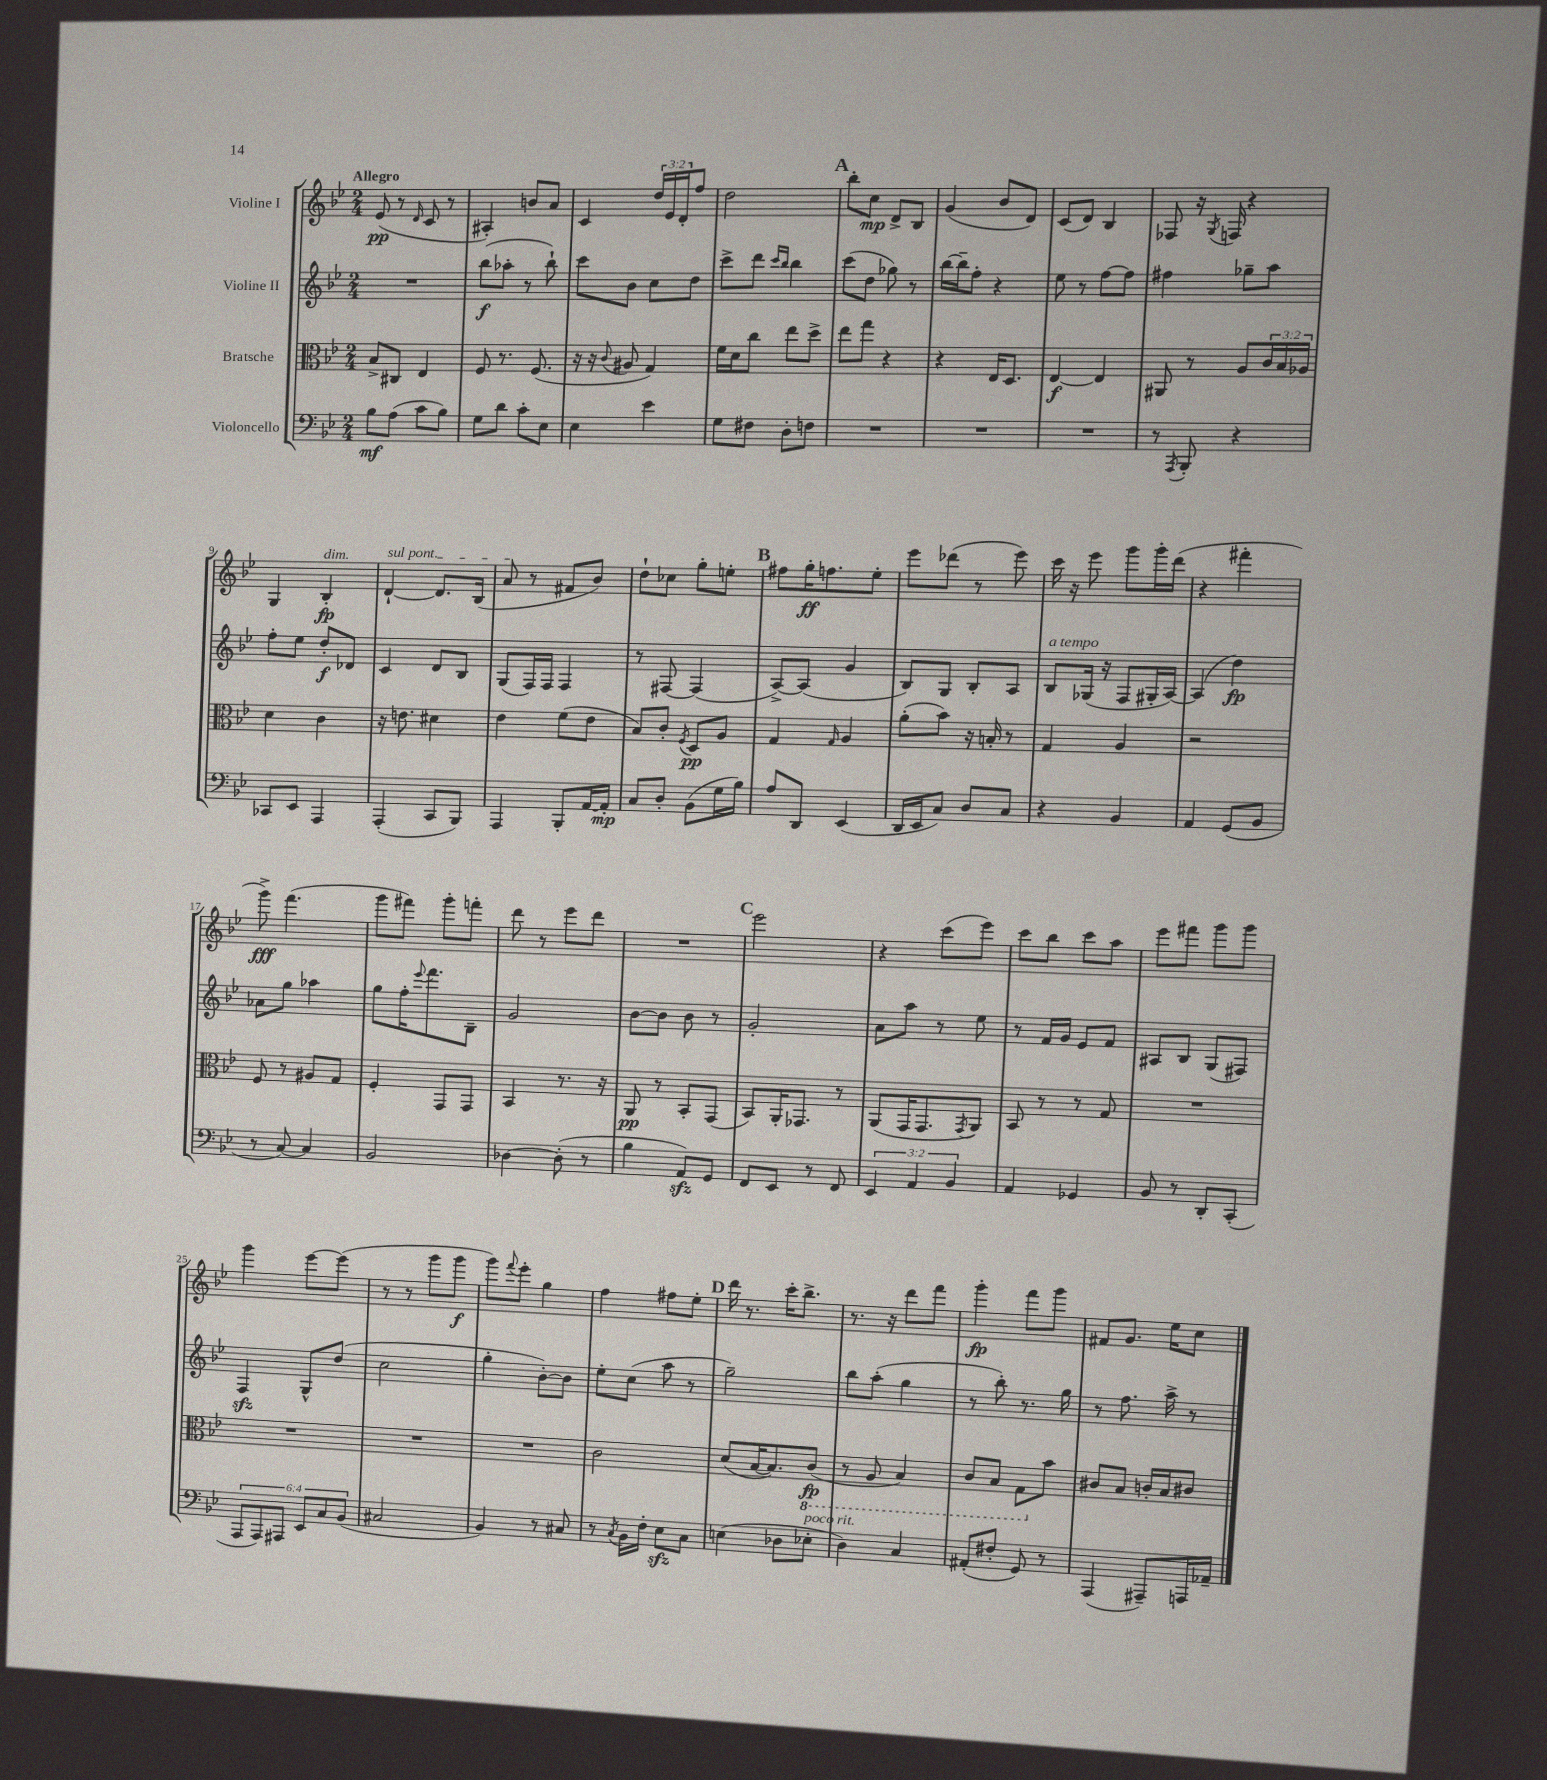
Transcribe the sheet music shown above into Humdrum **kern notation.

**kern	**dynam	**kern	**dynam	**kern	**dynam	**kern	**dynam
*part4	*part4	*part3	*part3	*part2	*part2	*part1	*part1
*staff4	*staff4	*staff3	*staff3	*staff2	*staff2	*staff1	*staff1
*I"Violoncello	*	*I"Bratsche	*	*I"Violine II	*	*I"Violine I	*
*clefF4	*	*clefC3	*	*clefG2	*	*clefG2	*
*k[b-e-]	*	*k[b-e-]	*	*k[b-e-]	*	*k[b-e-]	*
*M2/4	*	*M2/4	*	*M2/4	*	*M2/4	*
=1	=1	=1	=1	=1	=1	=1	=1
!	!	!	!	!	!	!LO:TX:a:B:t=Allegro	!
8B-\L	mf	8B-^/L	.	2r	.	(8e-/	pp
(8A\J	.	8C#X/J	.	.	.	8r	.
.	.	.	.	.	.	16qqd/	.
8c\L	.	4E-/	.	.	.	8c/	.
8B-\J)	.	.	.	.	.	8r	.
=2	=2	=2	=2	=2	=2	=2	=2
8G\L	.	8F/	.	(8bb-\L	f	4A#X'/)	.
8d\J	.	8.r	.	8aa-X'\J	.	.	.
8c'\L	.	.	.	8r	.	8bn/L	.
.	.	(8.F/	.	.	.	.	.
8E-\J	.	.	.	8bb-`\)	.	8a/J	.
=3	=3	=3	=3	=3	=3	=3	=3
4E-\	.	16r	.	8ccc\L	.	4c/	.
.	.	16r	.	.	.	.	.
.	.	8qqc/	.	.	.	.	.
.	.	8A#X/	.	8b-\J	.	.	.
4e-\	.	4G/)	.	8cc\L	.	24dd/LL	.
.	.	.	.	.	.	24e-/	.
.	.	.	.	.	.	24d'/J	.
.	.	.	.	8dd\J	.	8ff/J	.
=4	=4	=4	=4	=4	=4	=4	=4
8G\L	.	16f\LL	.	8ccc^\L	.	2dd\	.
.	.	16d\J	.	.	.	.	.
8F#X\J	.	8cc\J	.	8ddd\J	.	.	.
.	.	.	.	16qqccc/LL	.	.	.
.	.	.	.	16qqbb-/JJ	.	.	.
8D'\L	.	8ee-\L	.	4bb-\	.	.	.
8Fn\J	.	8dd^\J	.	.	.	.	.
!!LO:REH:place=s1:t=A
=5	=5	=5	=5	=5	=5	=5	=5
2r	.	8ee-\L	.	(8ccc\L	.	8bb-'\L	.
.	.	8gg\J	.	8dd\J	.	8cc\J	mp
.	.	4r	.	8gg-X\)	.	8d^/L	.
.	.	.	.	8r	.	8B-/J	.
=6	=6	=6	=6	=6	=6	=6	=6
2r	.	4r	.	[16bb-\LL	.	(4g/	.
.	.	.	.	16bb-~\J]	.	.	.
.	.	.	.	8ff'\J	.	.	.
.	.	16E-/KL	.	4r	.	8b-/L	.
.	.	8.D/J	.	.	.	.	.
.	.	.	.	.	.	8d/J)	.
=7	=7	=7	=7	=7	=7	=7	=7
2r	.	[4E-/	f	8ee-\	.	(8c/L	.
.	.	.	.	8r	.	8d/J)	.
.	.	4E-/]	.	[8ff\L	.	4B-/	.
.	.	.	.	8ff\J]	.	.	.
=8	=8	=8	=8	=8	=8	=8	=8
8r	.	8AA#X/	.	4ff#X\	.	8F-X/	.
8qAAA/	.	.	.	.	.	.	.
8BBB-'/	.	8r	.	.	.	16r	.
.	.	.	.	.	.	8qG/	.
.	.	.	.	.	.	16Fn/	.
4r	.	8A/L	.	8gg-X~\L	.	4r	.
.	.	24c/L	.	8aa\J	.	.	.
.	.	24B-/	.	.	.	.	.
.	.	24A-X/JJ	.	.	.	.	.
!!LO:LB:g=z
=9	=9	=9	=9	=9	=9	=9	=9
8CC-X/L	.	4d\	.	8ff'\L	.	4G/	.
8EE-/J	.	.	.	8ee-\J	.	.	.
!	!	!	!	!	!	!LO:TX:a:i:t=dim.	!
4AAA/	.	4c\	.	8dd'/L	f	4B-'/	fp
.	.	.	.	8d-X/J	.	.	.
=10	=10	=10	=10	=10	=10	=10	=10
!	!	!	!	!	!	!LO:TX:a:i:t=sul pont.	!
(4AAA'/	.	16r	.	4c/	.	[4d`/	.
.	.	8.en\	.	.	.	.	.
8CC/L	.	4d#X\	.	8d/L	.	8.d/L]	.
8BBB-/J)	.	.	.	8B-/J	.	.	.
.	.	.	.	.	.	(16B-/Jk	.
=11	=11	=11	=11	=11	=11	=11	=11
4AAA/	.	4e-\	.	(8G/L	.	8a/	.
.	.	.	.	16F/L)	.	8r	.
.	.	.	.	16F/JJ	.	.	.
8BBB-'/L	.	(8f\L	.	4F/	.	8f#X/L	.
[16AA/L	.	8e-\J	.	.	.	8b-/J)	.
16AA'/JJ]	mp	.	.	.	.	.	.
=12	=12	=12	=12	=12	=12	=12	=12
8C/L	.	8B-/L)	.	8r	.	8dd`\L	.
8D'/J	.	8c'/J	.	[8F#X/	.	8cc-X\J	.
.	.	8qF/	.	.	.	.	.
(8BB-\L	.	8D/L	pp	(4F#/]	.	8gg'\L	.
16G\L	.	8A/J	.	.	.	8een'\J	.
16B-\JJ)	.	.	.	.	.	.	.
!!LO:REH:place=s1:t=B
=13	=13	=13	=13	=13	=13	=13	=13
8A/L	.	4G/	.	[8A^/L)	.	8ff#X\L	.
8DD/J	.	.	.	(8A/J]	.	16gg'\K	ff
.	.	.	.	.	.	8.ffn\	.
.	.	16qqG/	.	.	.	.	.
(4EE-/	.	4A/	.	4g/	.	.	.
.	.	.	.	.	.	8ee-'\J	.
=14	=14	=14	=14	=14	=14	=14	=14
16DD/LL	.	(8a'\L	.	8B-/L)	.	8eee-\L	.
16EE-/J	.	.	.	.	.	.	.
8C/J)	.	8b-\J)	.	8G/J	.	(8ddd-X\J	.
8D/L	.	16r	.	8B-'/L	.	8r	.
.	.	16Bn'/	.	.	.	.	.
8C/J	.	8r	.	8A/J	.	8eee-\)	.
=15	=15	=15	=15	=15	=15	=15	=15
!	!	!	!	!LO:TX:a:i:t=a tempo	!	!	!
4r	.	4G/	.	8B-/L	.	16ccc\	.
.	.	.	.	.	.	16r	.
.	.	.	.	(16G-X/Jk	.	8eee-\	.
.	.	.	.	16r	.	.	.
4BB-/	.	4A/	.	8F/L	.	8ggg\L	.
.	.	.	.	16G#X'/L	.	16ggg'\L	.
.	.	.	.	[16A/JJ)	.	(16ddd\JJ	.
=16	=16	=16	=16	=16	=16	=16	=16
4AA/	.	2r	.	(4A/]	.	4r	.
(8GG/L	.	.	.	4dd\)	fp	4fff#X'\	.
8BB-/J	.	.	.	.	.	.	.
!!LO:LB:g=z
=17	=17	=17	=17	=17	=17	=17	=17
8r	.	8F/	.	8a-X\L	.	8ggg^\)	fff
[8C/)	.	8r	.	8gg\J	.	(4.fff\	.
4C/]	.	8A#X/L	.	4aa-X\	.	.	.
.	.	8G/J	.	.	.	.	.
=18	=18	=18	=18	=18	=18	=18	=18
2BB-/	.	4F'/	.	8gg\L	.	8ggg\L	.
.	.	.	.	16ff'\K	.	8fff#X\J)	.
.	.	.	.	8qqeee-/	.	.	.
.	.	.	.	8.fff\	.	.	.
.	.	8GG/L	.	.	.	8ggg'\L	.
.	.	8GG/J	.	8B-~\J	.	8fffn'\J	.
=19	=19	=19	=19	=19	=19	=19	=19
[4D-X\	.	4BB-/	.	2g/	.	8ddd\	.
.	.	.	.	.	.	8r	.
(8D-'\]	.	8.r	.	.	.	8eee-\L	.
8r	.	.	.	.	.	8ddd\J	.
.	.	16r	.	.	.	.	.
=20	=20	=20	=20	=20	=20	=20	=20
4B-\	.	8AA/	pp	[8b-\L	.	2r	.
.	.	8r	.	8b-\J]	.	.	.
8AAzz/L)	.	8BB-'/L	.	8b-\	.	.	.
8GG/J	.	(8GG/J	.	8r	.	.	.
!!LO:REH:place=s1:t=C
=21	=21	=21	=21	=21	=21	=21	=21
8FF/L	.	8BB-/L)	.	2g'/	.	2eee-\	.
8EE-/J	.	16AA'/K	.	.	.	.	.
.	.	8.GG-X/J	.	.	.	.	.
8r	.	.	.	.	.	.	.
8FF/	.	8r	.	.	.	.	.
=22	=22	=22	=22	=22	=22	=22	=22
6EE-/	.	(8AA/L	.	8a\L	.	4r	.
.	.	16GG/K	.	8aa\J	.	.	.
6AA/	.	.	.	.	.	.	.
.	.	8.GG/	.	.	.	.	.
.	.	.	.	8r	.	(8ccc\L	.
6BB-/	.	.	.	.	.	.	.
.	.	8qGG/	.	.	.	.	.
.	.	8AA/J)	.	8ee-\	.	8eee-\J)	.
=23	=23	=23	=23	=23	=23	=23	=23
4AA/	.	8BB-/	.	8r	.	8ccc\L	.
.	.	8r	.	16f/LL	.	8bb-\J	.
.	.	.	.	16g/JJ	.	.	.
4GG-X/	.	8r	.	8e-/L	.	8ccc\L	.
.	.	8G/	.	8f/J	.	8aa\J	.
=24	=24	=24	=24	=24	=24	=24	=24
8BB-/	.	2r	.	8A#X/L	.	8eee-\L	.
8r	.	.	.	8B-/J	.	8fff#X\J	.
8DD'/L	.	.	.	(8G/L	.	8ggg\L	.
(8CC'/J	.	.	.	8F#X/J)	.	8ggg\J	.
!!LO:LB:g=z
=25	=25	=25	=25	=25	=25	=25	=25
12AAA/L	.	2r	.	4Fzz/	.	4ggg\	.
12AAA/)	.	.	.	.	.	.	.
12AAA#X/J	.	.	.	.	.	.	.
12EE-/L	.	.	.	8G^^/L	.	[8eee-\L	.
12C/	.	.	.	.	.	.	.
.	.	.	.	(8dd/J	.	(8eee-\J]	.
(12BB-/J	.	.	.	.	.	.	.
=26	=26	=26	=26	=26	=26	=26	=26
2C#X/	.	2r	.	2cc\	.	8r	.
.	.	.	.	.	.	8r	.
.	.	.	.	.	.	8ggg\L	.
.	.	.	.	.	.	8ggg\J	f
=27	=27	=27	=27	=27	=27	=27	=27
4BB-/)	.	2r	.	4gg'\	.	8ggg\L)	.
.	.	.	.	.	.	8qqfff/	.
.	.	.	.	.	.	8eee-'\J	.
8r	.	.	.	[8b-'\L)	.	4gg\	.
8C#X/	.	.	.	8b-\J]	.	.	.
=28	=28	=28	=28	=28	=28	=28	=28
8r	.	2c\	.	8ee-'\L	.	4ff\	.
8qC/	.	.	.	.	.	.	.
16BB-\LL	.	.	.	(8cc\J	.	.	.
16F'\JJ	.	.	.	.	.	.	.
8E-zz\L	.	.	.	8aa\	.	8ff#X\L	.
8C\J	.	.	.	8r	.	8ee-'\J	.
!!LO:REH:place=s1:t=D
=29	=29	=29	=29	=29	=29	=29	=29
(4En\	.	(8d/L	.	2gg~\)	.	16ddd\	.
.	.	.	.	.	.	8.r	.
.	.	[16B-/K	.	.	.	.	.
.	.	8.B-/])	.	.	.	.	.
8D-X\L	.	.	.	.	.	16ccc'\KL	.
.	.	.	.	.	.	8.bb-^\J	.
*	*	*8ba	*	*	*	*	*
!LO:TX:a:i:t=poco rit.	!	!	!	!	!	!	!
8E-X'\J	.	(8C/J	fp	.	.	.	.
=30	=30	=30	=30	=30	=30	=30	=30
4D\)	.	8r	.	8bb-\L	.	8.r	.
.	.	8AA/	.	(8aa'\J	.	.	.
.	.	.	.	.	.	16r	.
4C/	.	4BB-/)	.	4gg\	.	8ddd\L	.
.	.	.	.	.	.	8fff\J	.
=31	=31	=31	=31	=31	=31	=31	=31
(8AA#X'/L	.	8C/L	.	8r	.	4ggg'\	fp
8F#X'/J	.	8BB-/J	.	8bb-'\)	.	.	.
8GG/)	.	8GG\L	.	8.r	.	8fff\L	.
*	*	*X8ba	*	*	*	*	*
8r	.	8b-\J	.	.	.	8ggg\J	.
.	.	.	.	16gg\	.	.	.
=32	=32	=32	=32	=32	=32	=32	=32
(4AAA/	.	8c#X/L	.	8r	.	8f#X/L	.
.	.	8B-/J	.	8.ff\	.	8.g/J	.
8AAA#X~/L)	.	16cn'/LL	.	.	.	.	.
.	.	16B-/J	.	16aa^\	.	16ee-\KL	.
16AAAn/L	.	8c#X/J	.	8r	.	8cc\J	.
16AA-X~/JJ	.	.	.	.	.	.	.
==	==	==	==	==	==	==	==
*-	*-	*-	*-	*-	*-	*-	*-
